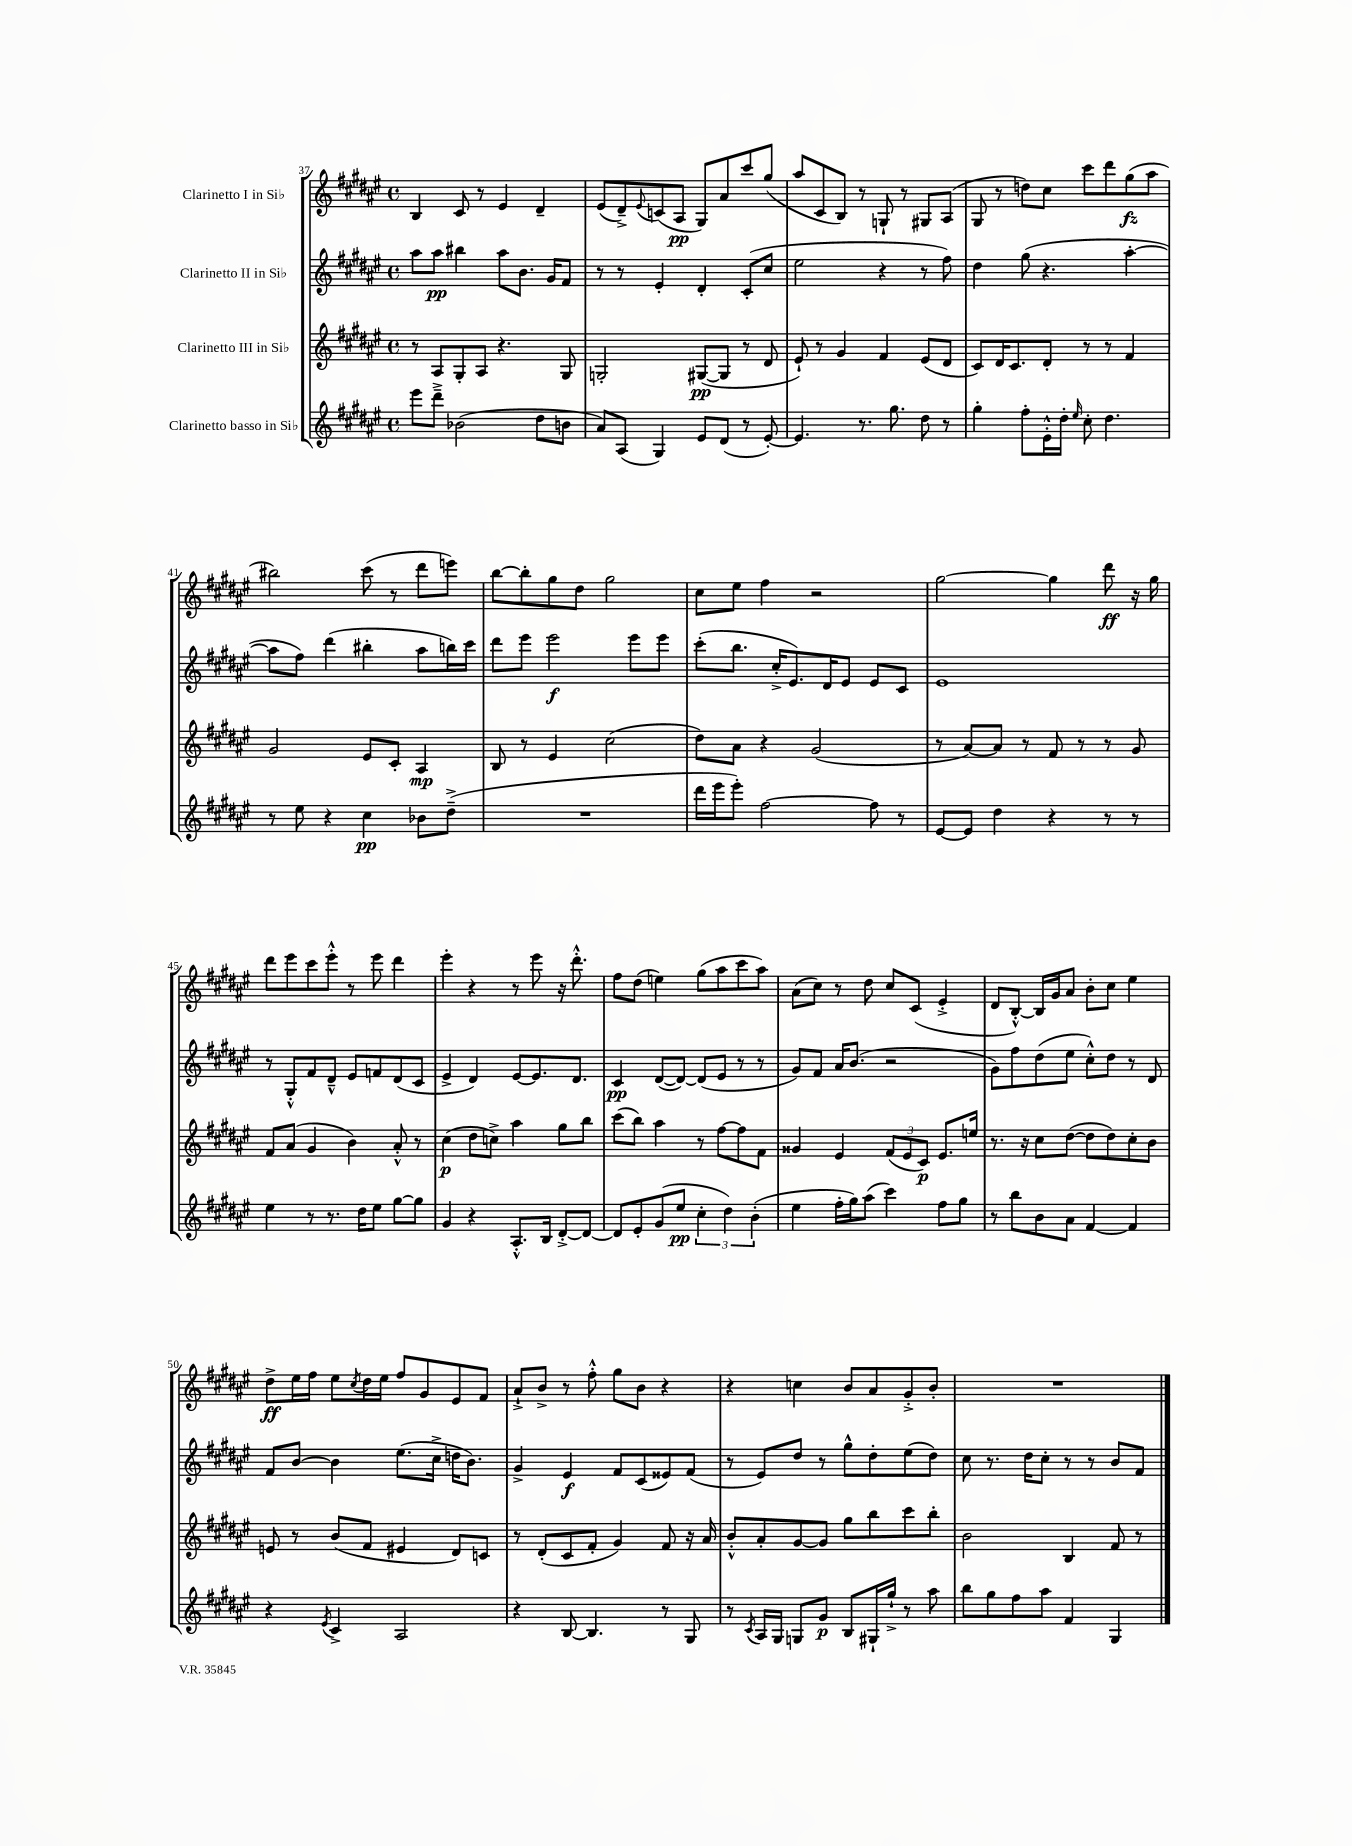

**kern	**kern	**kern	**kern
*staff4	*staff3	*staff2	*staff1
*clefG2	*clefG2	*clefG2	*clefG2
*k[f#c#g#d#a#e#]	*k[f#c#g#d#a#e#]	*k[f#c#g#d#a#e#]	*k[f#c#g#d#a#e#]
*M4/4	*M4/4	*M4/4	*M4/4
*met(c)	*met(c)	*met(c)	*met(c)
8eee#\L	8r	8aa#\L	4B/
8ddd#~^\J	8A#/L	8aa#\J	.
(2b-\	8G#'/	4bb#\	8c#/
.	8A#/J	.	8r
.	4.r	8aa#\L	4e#/
.	.	8.b\J	.
8dd#\L	.	.	4d#~/
.	.	16g#/LK	.
8b\J	8G#/	8f#/J	.
=	=	=	=
8a#/L)	2G'/	8r	(8e#/L
(8A#/J	.	8r	8d#~^/)
.	.	.	8qqe#/
4G#/)	.	4e#'/	(8c/
.	.	.	8A#/J
8e#/L	([8G#/L	4d#'/	8G#/L)
(8d#/J	8G#/]J	.	8a#/
8r	8r	(8c#'/L	8ccc#/
[8e#'/)	8d#/	8cc#/J	(8gg#/J
=	=	=	=
4.e#/]	8e#`/)	2ee#\	8aa#/L
.	8r	.	8c#/
.	4g#/	.	8B/J)
8.r	.	.	8r
.	4f#/	4r	8G`/
8.gg#\	.	.	.
.	.	.	8r
8dd#\	(8e#/L	8r	8G#/L
8r	8d#/J	8ff#\)	(8A#/J
=	=	=	=
4gg#'\	8c#/L)	4dd#\	8G#/
.	16d#/K	.	8r
.	8.c#/	.	.
8ff#'\L	.	(8gg#\	8dd\L)
16e#'^^\L	8d#'/J	4.r	8cc#\J
16dd#'\JJ	.	.	.
16qqee#/	.	.	.
8cc#'\	8r	.	8ccc#\L
4.dd#\	8r	.	8ddd#\
.	4f#/	[4aa#'\	(8gg#\
.	.	.	8aa#\J
=	=	=	=
8r	2g#/	8aa#\]L	2bb#\)
8ee#\	.	8ff#\J)	.
4r	.	(4ddd#\	.
4cc#\	8e#/L	4bb#'\	(8ccc#\
.	8c#'/J	.	8r
8b-\L	4A#/	8aa#\L	8ddd#\L
(8dd#~^\J	.	16bb\L)	8eee\J)
.	.	16ccc#\JJ	.
=	=	=	=
1r	8B/	8ddd#\L	[8bb\L
.	8r	8eee#\J	8bb'\]
.	4e#/	2eee#\	8gg#\
.	.	.	8dd#\J
.	(2cc#\	.	2gg#\
.	.	8eee#\L	.
.	.	8eee#\J	.
=	=	=	=
16ddd#\LL	8dd#\L)	(8ccc#'\L	8cc#\L
16eee#\J	.	.	.
8eee#'\J)	8a#\J	8.bb\J	8ee#\J
[2ff#\	4r	.	4ff#\
.	.	16cc#'^/LK	.
.	.	8.e#/)	.
.	(2g#/	.	2r
.	.	16d#/K	.
.	.	8e#/J	.
8ff#\]	.	8e#/L	.
8r	.	8c#/J	.
=	=	=	=
[8e#/L	8r	1e#	[2gg#\
8e#/]J	[8a#/L)	.	.
4dd#\	8a#/]J	.	.
.	8r	.	.
4r	8f#/	.	4gg#\]
.	8r	.	.
8r	8r	.	8ddd#\
8r	8g#/	.	16r
.	.	.	16gg#\
=	=	=	=
4ee#\	8f#/L	8r	8ddd#\L
.	(8a#/J	8G#'^^/L	8eee#\
8r	4g#/	8f#/	8ccc#\
8.r	.	8d#~^^/J	8eee#'^^\J
.	4b\)	8e#/L	8r
16dd#\LK	.	.	.
8ee#\J	.	8f/	8eee#\
[8gg#\L	8a#'^^/	(8d#/	4ddd#\
8gg#\]J	8r	8c#/J	.
=	=	=	=
4g#/	(4cc#\	4e#^/	4eee#'\
4r	8dd#\L	4d#/)	4r
.	8cc^\J)	.	.
8.A#'^^/L	4aa#\	[8e#/L	8r
.	.	8.e#/]	8eee#\
16B/Jk	.	.	.
[8d#'^/L	8gg#\L	.	16r
.	.	8.d#/J	8.ddd#'^^\
8d#/_J	8bb\J	.	.
=	=	=	=
8d#/]L	(8ccc#\L	4c#/	8ff#\L
8e#'/	8bb\J)	.	(8dd#\J
(8g#/	4aa#\	([8d#/L	4ee\)
8ee#/J	.	8d#/_J)	.
6cc#'\	8r	(8d#/]L	(8gg#\L
.	[8ff#\L	8e#/J	8aa#\
6dd#\)	.	.	.
.	8ff#\]	8r	8ccc#\
(6b'\	.	.	.
.	8f#\J	8r	8aa#\J)
=	=	=	=
4ee#\	4g##/	8g#/L)	(8a#\L
.	.	8f#/J	8cc#\J)
16ff#'\LL	4e#/	16a#/LK	8r
16gg#\J)	.	(8.b/J	.
(8aa#\J	.	.	8dd#\
4ccc#\)	(12f#/L	2r	8cc#/L
.	12e#/	.	.
.	.	.	(8c#/J
.	12c#/J)	.	.
8ff#\L	8.e#/L	.	4e#'^/
8gg#\J	.	.	.
.	16ee/Jk	.	.
=	=	=	=
8r	8.r	8g#\L)	8d#/L
8bb\L	.	8ff#\	[8B'^^/J)
.	16r	.	.
8b\	8cc#\L	(8dd#\	16B/]LL
.	.	.	16g#/J
8a#\J	([8dd#\J	8ee#\J	8a#/J
[4f#/	8dd#\]L	8cc#'^^\L)	8b'\L
.	8dd#\)	8dd#\J	8cc#\J
4f#/]	8cc#'\	8r	4ee#\
.	8b\J	8d#/	.
=	=	=	=
4r	8e/	8f#/L	8dd#^\L
.	8r	[8b/J	16ee#\L
.	.	.	16ff#\JJ
8qe#/	.	.	.
4c#^/	(8b/L	4b\]	8ee#\L
.	.	.	8qcc#/
.	8f#/J	.	16dd#\L
.	.	.	16ee#\JJ
2A#/	4e#/	(8.ee#\L	8ff#/L
.	.	.	8g#/
.	.	16cc#^\Jk	.
.	8d#/L)	16dd\LK	8e#/
.	.	8.b\J)	.
.	8c/J	.	8f#/J
=	=	=	=
4r	8r	4g#^/	8a#`^/L
.	(8d#'/L	.	8b^/J
[8B/	8c#/	4e#/	8r
4.B/]	8f#'/J	.	8ff#'^^\
.	4g#/)	8f#/L	8gg#\L
.	.	(8c#/	8b\J
8r	8f#/	8e##/)	4r
8G#/	16r	(8f#/J	.
.	16a#/	.	.
=	=	=	=
8r	8b'^^/L	8r	4r
8qc#/	.	.	.
16A#/LL	8a#'/	8e#/L)	.
16G#/JJ	.	.	.
8G/L	[8g#/	8dd#/J	4cc\
8g#/J	8g#/]J	8r	.
8B/L	8gg#\L	8gg#^^\L	8b/L
16G#`/L	8bb\	8dd#'\	8a#/
16gg#`^/JJ	.	.	.
8r	8ccc#\	(8ee#\	8g#'^/
8aa#\	8bb'\J	8dd#\J)	8b'/J
=	=	=	=
8bb\L	2b\	8cc#\	1r
8gg#\	.	8.r	.
8ff#\	.	.	.
.	.	16dd#\LK	.
8aa#\J	.	8cc#'\J	.
4f#/	4B/	8r	.
.	.	8r	.
4G#/	8f#/	8b/L	.
.	8r	8f#/J	.
==	==	==	==
*-	*-	*-	*-
